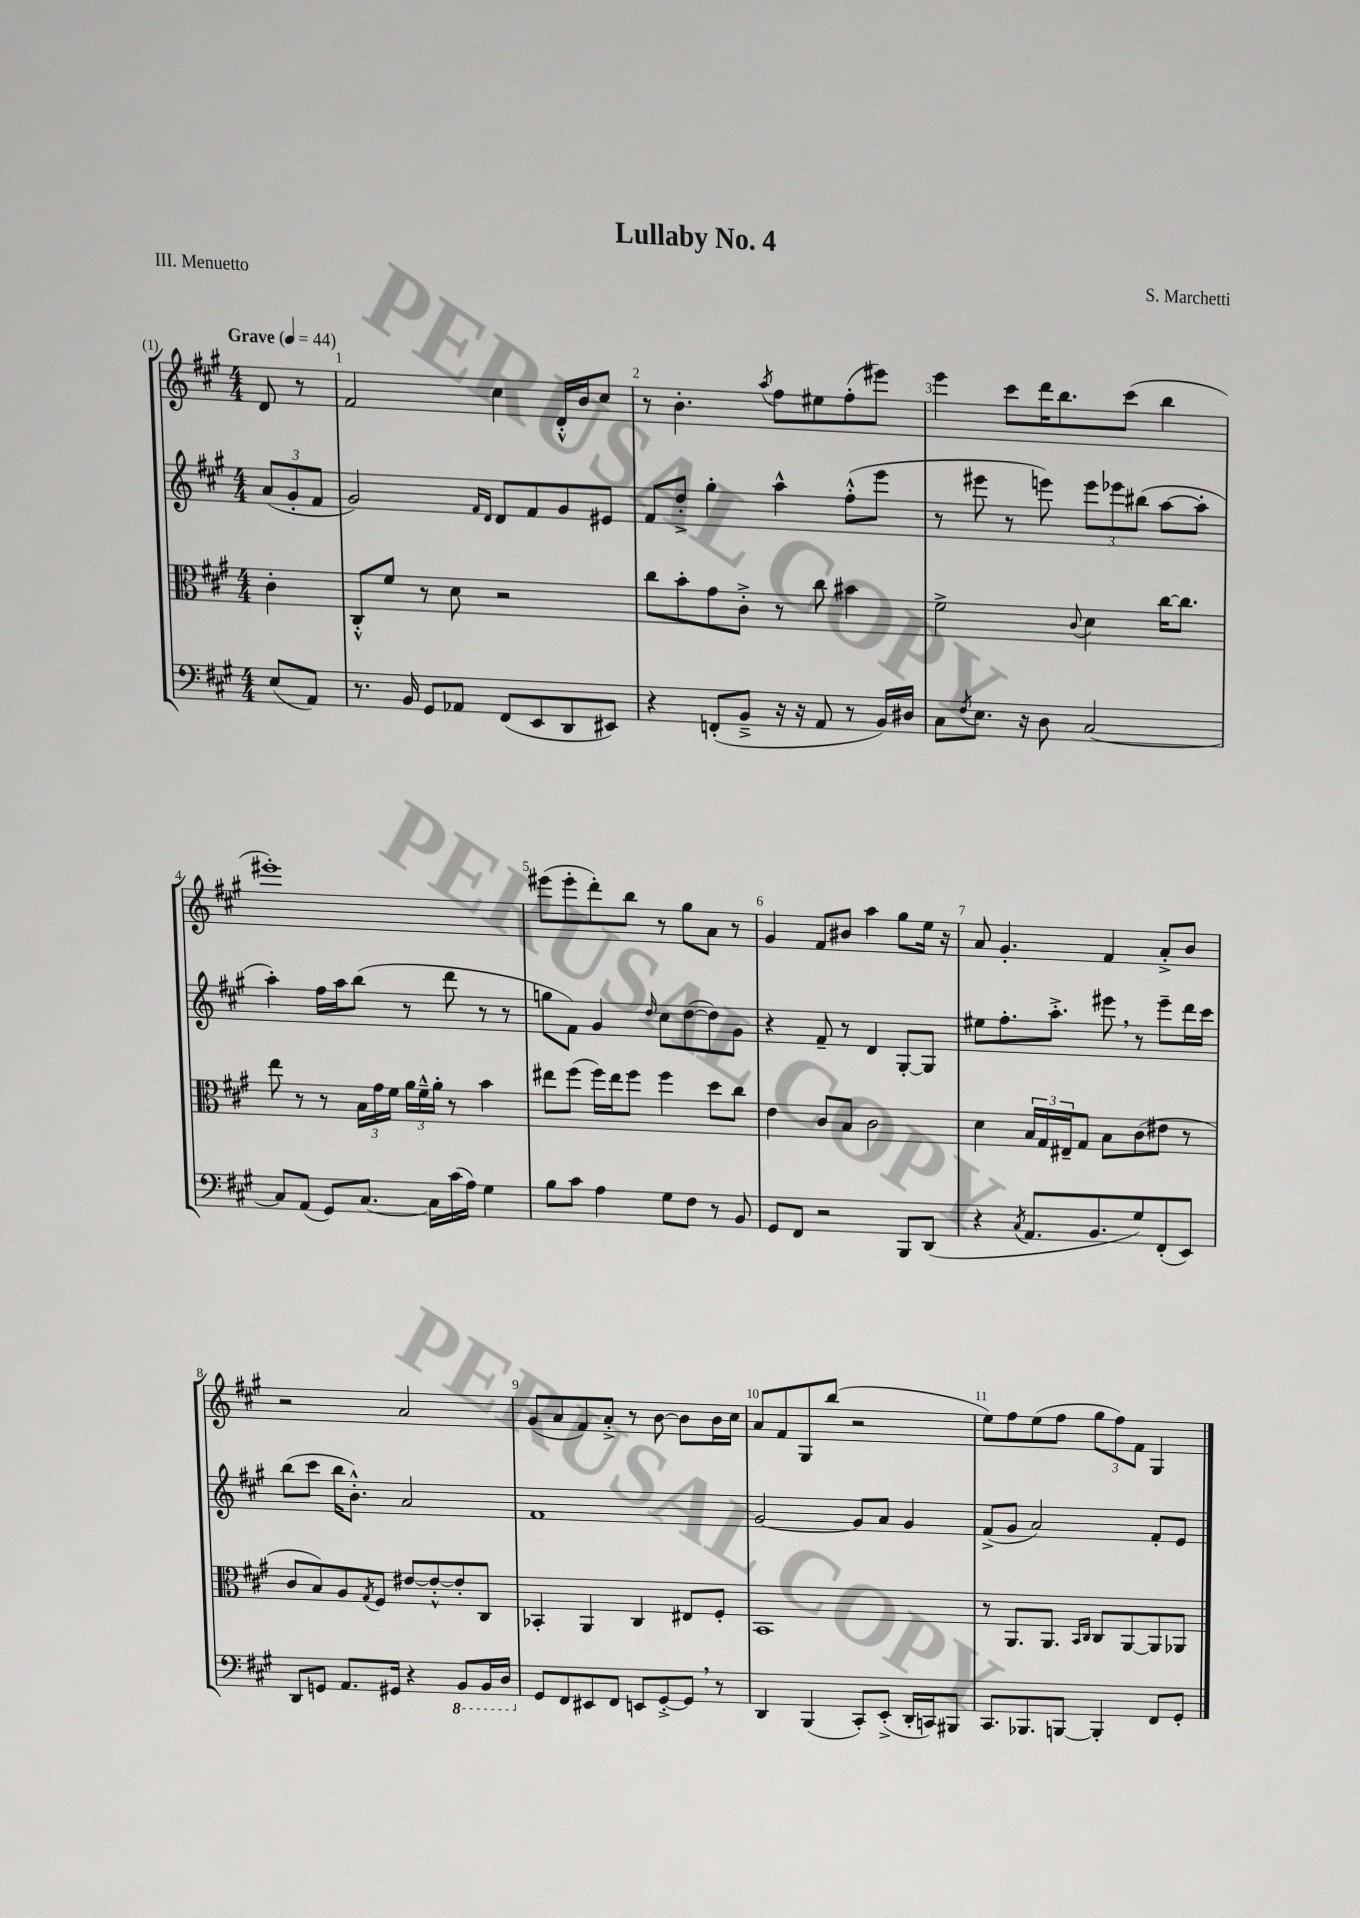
\header { title = "Lullaby No. 4" composer = "S. Marchetti" piece = "III. Menuetto" }
<<
\new StaffGroup <<
\new Staff = "s0" {
    \clef treble \key a \major \numericTimeSignature \time 4/4 \partial 4 \tempo "Grave" 4 = 44
    d'8 r8 |
    fis'2 cis''4 d'16-.-^ b'16 cis''8 |
    r8 b'4.-. \acciaccatura { a''8 } fis''8 eis''8 fis''8-.( eis'''8) |
    e'''4 cis'''8 d'''16 b''8. cis'''8( b''4 |
    eis'''1-.) |
    eis'''8( eis'''8-. d'''8-.) b''8 r8 gis''8 a'8 r8 |
    gis'4 fis'8 bis'8 a''4 gis''8 e''16 r16 |
    a'8 gis'4.-. fis'4 a'8-.-> b'8 |
    r2 a'2 |
    gis'8( a'8 fis'8) a'8-.-> r8 b'8~ b'8 b'16 cis''16 |
    a'8 fis'8 gis8 b''8( r2 |
    e''8) fis''8 e''8( fis''8 \tuplet 3/2 { gis''8 fis''8) fis'8 } gis4 \bar "|." |
}
\new Staff = "s1" {
    \clef treble \key a \major \numericTimeSignature \time 4/4 \partial 4
    \tuplet 3/2 { a'8( gis'8-. fis'8 } |
    gis'2) \grace { fis'16 d'16 } d'8 fis'8 gis'8 eis'8 |
    fis'8 d''8-.-> gis''4-. a''4-^ fis''8-.-^( e'''8 |
    r8 eis'''8 r8 e'''8) \tuplet 3/2 { e'''8 ees'''8 bis''8( } a''8~ a''8-. |
    a''4-.) fis''16 a''16 b''8( r8 d'''8 r8 r8 |
    g''8 fis'8) gis'4 \grace { d''16 } cis''8 d''8~( d''8) gis'8 |
    r4 fis'8-- r8 d'4 gis8~-. gis8 |
    eis''8 fis''8.-. a''8.-.-> eis'''8 \breathe r8 eis'''8-- d'''16 cis'''16 |
    b''8( cis'''8 b''16 b'8.-.-^) a'2 |
    fis'1 |
    gis'2~ gis'8 a'8 gis'4 |
    fis'8->( gis'8 a'2) fis'8-. e'8 \bar "|." |
}
\new Staff = "s2" {
    \clef alto \key a \major \numericTimeSignature \time 4/4 \partial 4
    cis'4-. |
    cis8-.-^ fis'8 r8 d'8 r2 |
    cis''8 b'8-. gis'8 cis'8-.-> r8 cis''8 bis'4 |
    fis'2-> \appoggiatura { cis'8 } d'4 cis''16~ cis''8. |
    e''8 r8 r8 \tuplet 3/2 { b16 gis'16 fis'16 } \tuplet 3/2 { a'16 fis'16---^ a'16-. } r8 b'4 |
    eis''8 fis''8( fis''16) eis''16 fis''8 fis''4 d''8 cis''8 |
    e'4 cis'8 b8 cis'2 |
    d'4 \tuplet 3/2 { b16 gis16 eis16-- } gis8 b8 cis'8( eis'8 r8 |
    cis'8 b8) a8 \acciaccatura { gis8 } fis8 eis'8~ eis'8~-.-^ eis'8-. cis8 |
    bes,4-. a,4 cis4 eis8 fis8-. |
    b,1 |
    r8 a,8. a,8. \grace { b,16 cis16 } cis8 a,8~ a,8 aes,8 \bar "|." |
}
\new Staff = "s3" {
    \clef bass \key a \major \numericTimeSignature \time 4/4 \partial 4
    e8( a,8) |
    r8. b,16 gis,8 aes,8 fis,8( e,8 d,8 eis,8) |
    r4 f,8-.( b,8---> r16 r16 a,8 r8 b,16) dis16 |
    cis8 \acciaccatura { fis8 } e8. r16 d8 cis2~ |
    cis8 a,8( gis,8) cis8.~ cis16 cis'16( a16) gis4 |
    b8 cis'8 a4 gis8 fis8 r8 b,8 |
    gis,8 fis,8 r2 b,,8 d,8( |
    r4 \acciaccatura { cis8 } a,8. b,8. gis8) fis,8-.( e,8) |
    d,8 g,8 a,8. gis,16 r4 \ottava #-1 b,,8 b,,16 d,16 \ottava #0 |
    gis,8 fis,8 eis,8 fis,8 e,8 gis,8~-.-> gis,8 \breathe r8 |
    d,4 b,,4( cis,8-.) e,8-.->( d,16-. c,16) bis,,8 |
    cis,8. bes,,8. b,,8~ b,,4-. fis,8 gis,8-. \bar "|." |
}
>>
>>
\layout { \context { \Score \override BarNumber.break-visibility = ##(#f #t #t) barNumberVisibility = #all-bar-numbers-visible } }
